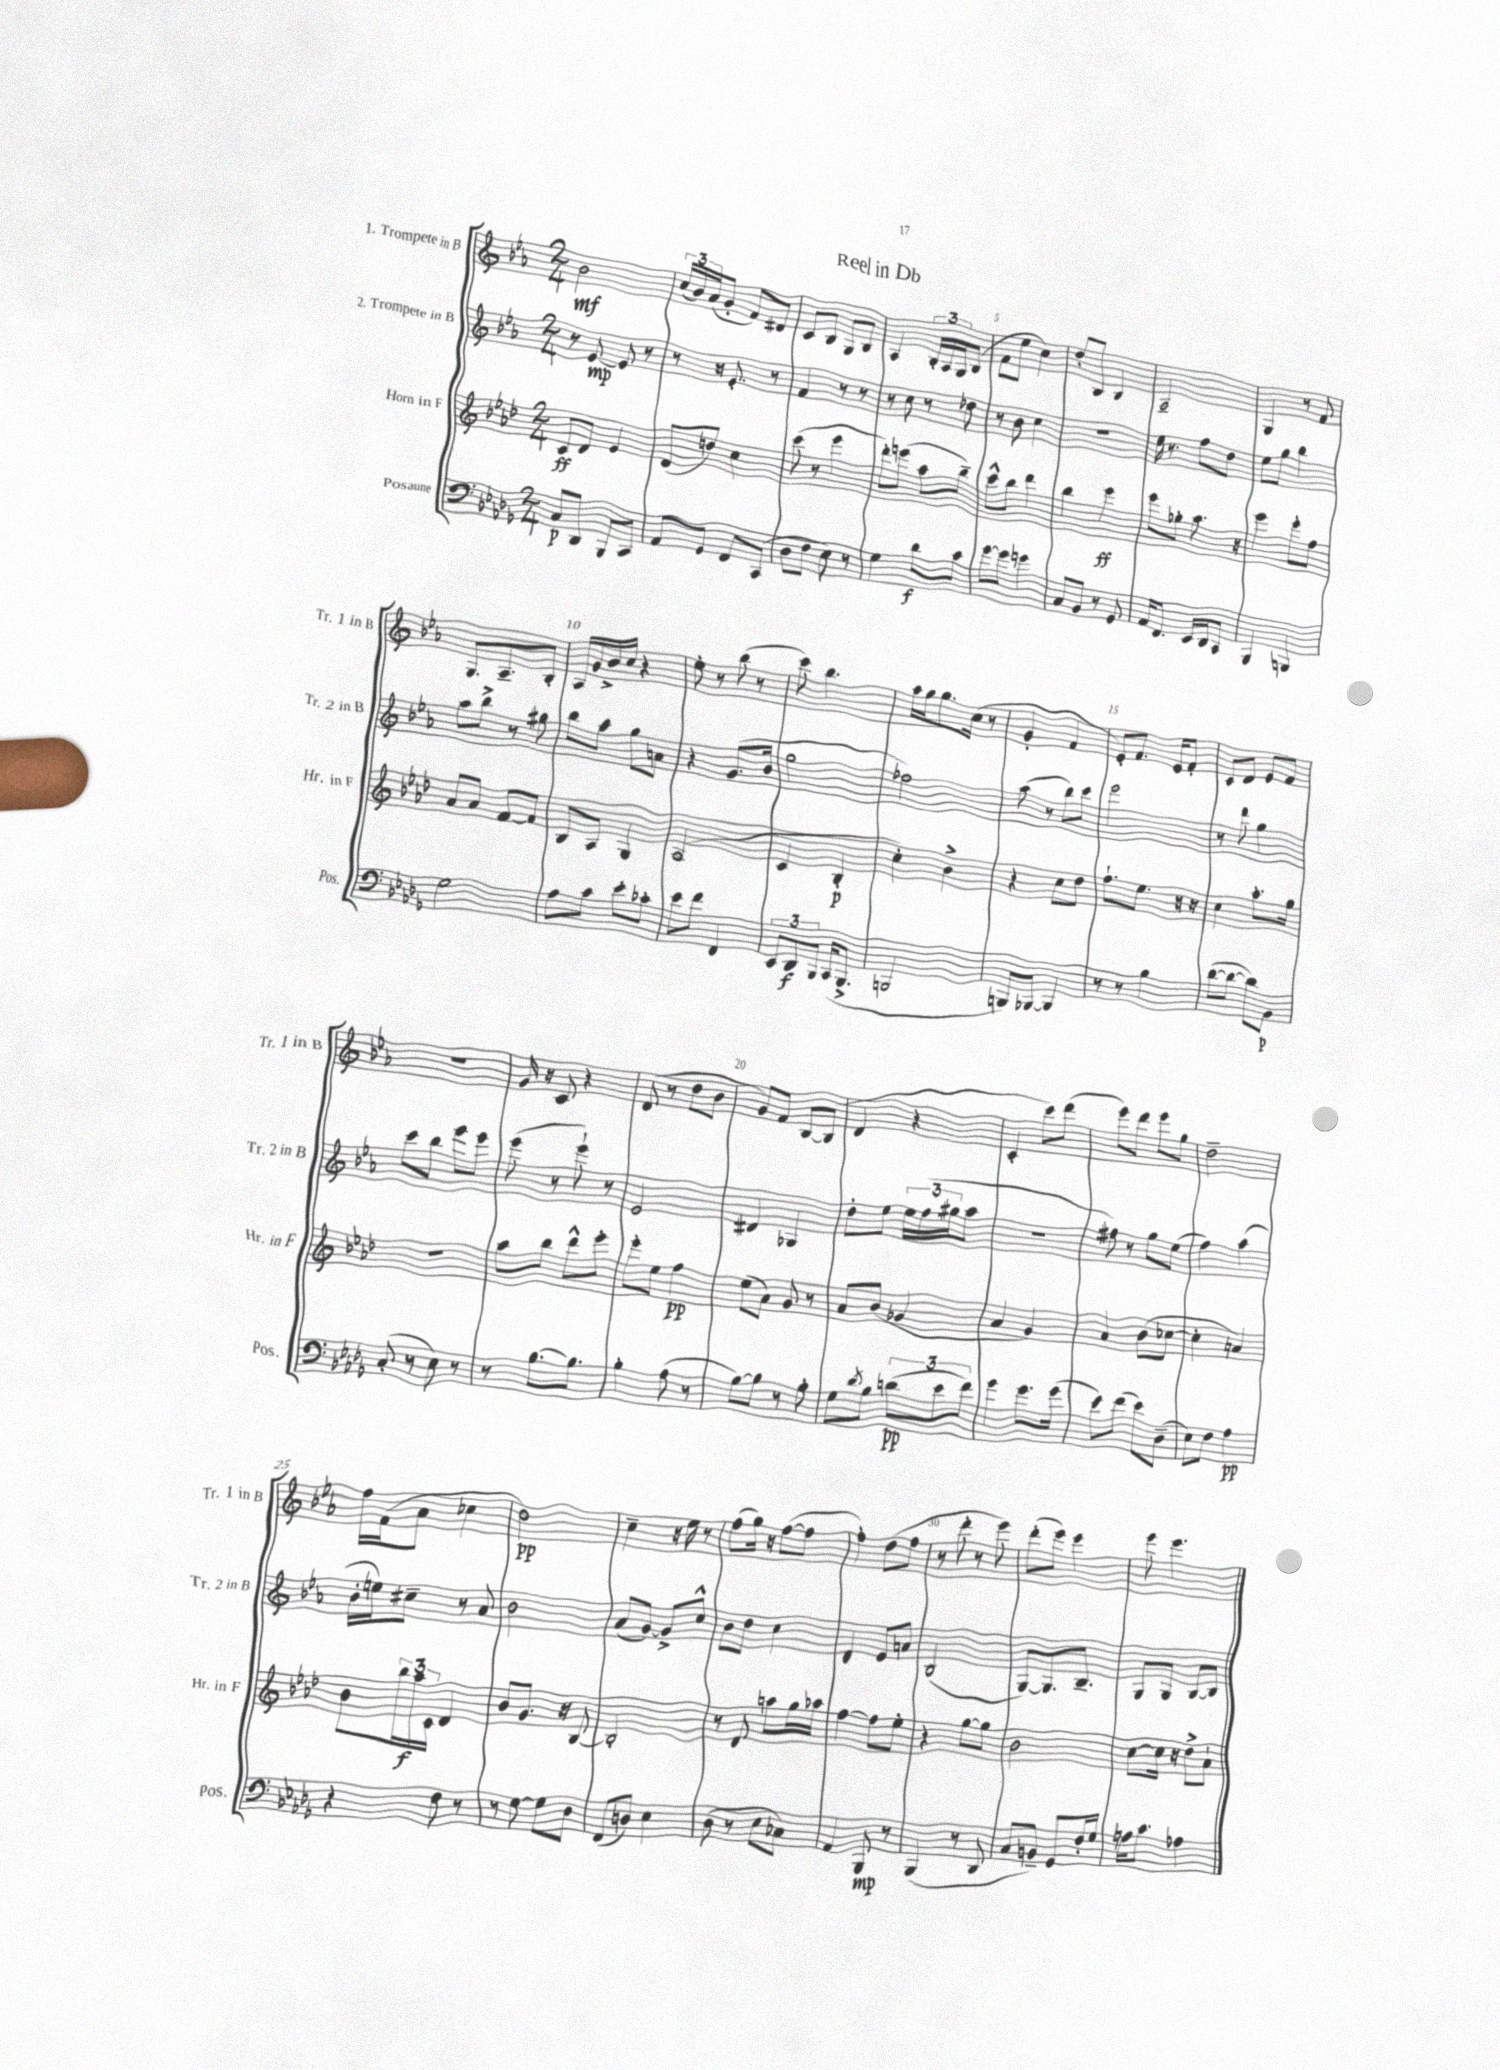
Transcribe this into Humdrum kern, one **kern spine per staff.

**kern	**dynam	**kern	**dynam	**kern	**dynam	**kern	**dynam
*part4	*part4	*part3	*part3	*part2	*part2	*part1	*part1
*staff4	*staff4	*staff3	*staff3	*staff2	*staff2	*staff1	*staff1
*I"Posaune	*	*I"Horn in F	*	*I"2. Trompete in B	*	*I"1. Trompete in B	*
*I'Pos.	*	*I'Hr. in F	*	*I'Tr. 2 in B	*	*I'Tr. 1 in B	*
*clefF4	*	*clefG2	*	*clefG2	*	*clefG2	*
*k[b-e-a-d-g-]	*	*k[b-e-a-d-]	*	*k[b-e-a-]	*	*k[b-e-a-]	*
*M2/4	*	*M2/4	*	*M2/4	*	*M2/4	*
=1	=1	=1	=1	=1	=1	=1	=1
8C/L	p	8c/L	ff	8r	.	2b-\	mf
8DD-/J	.	8d-/J	.	[8e-/	mp	.	.
8BBB-/L	.	4e-/	.	8e-/]	.	.	.
8CC/J	.	.	.	8r	.	.	.
=2	=2	=2	=2	=2	=2	=2	=2
8AA-/L	.	(8d-/L	.	8r	.	(24cc/LL	.
.	.	.	.	.	.	24b-/)	.
.	.	.	.	.	.	(24a-/J	.
8GG-/J	.	8ddn/J)	.	16r	.	8g'/J	.
.	.	.	.	8.e-'/	.	.	.
8FF/L	.	4cc\	.	.	.	8f/L)	.
(8CC/J	.	.	.	8r	.	8d#X/J	.
=3	=3	=3	=3	=3	=3	=3	=3
8D-\L	.	(8ccc\	.	4f/	.	8c/L	.
8F\J	.	8r	.	.	.	8B-/J	.
8E-\)	.	4eee-\	.	8r	.	8G/L	.
8r	.	.	.	8r	.	8B-/J	.
=4	=4	=4	=4	=4	=4	=4	=4
4G-\	.	8ddd-'\L)	.	8r	.	4A-/	.
.	.	(8eeen\J	.	8cc\	.	.	.
8d-\L	f	8aa-\L	.	8r	.	24B-'/LL	.
.	.	.	.	.	.	24A-/	.
.	.	.	.	.	.	24G/J	.
8c\J	.	8bb-~\J)	.	8dd-X\	.	(8B-/J	.
=5	=5	=5	=5	=5	=5	=5	=5
[8g-\L	.	8ccc^^\L	.	8r	.	8f\L	.
8g-\J]	.	8bb-\J	.	8b-\	.	8ee-\J	.
4gn\	.	4ddd-\	.	4cc\	.	4cc\)	.
=6	=6	=6	=6	=6	=6	=6	=6
8C/L	.	4bb-\	.	2r	.	8dd'/L	.
8BB-/J	.	.	.	.	.	8B-/J	.
8r	.	4eee-\	ff	.	.	4B-/	.
8GG-/	.	.	.	.	.	.	.
=7	=7	=7	=7	=7	=7	=7	=7
16AA-/KL	.	8eee-\L	.	16ee-\	.	2A-~/	.
8.FF/J	.	.	.	8.r	.	.	.
.	.	8gg-X'\J	.	.	.	.	.
16EE-/LL	.	8.aa-\	.	8ff\L	.	.	.
16DD-/J	.	.	.	.	.	.	.
8CC/J	.	.	.	8dd\J	.	.	.
.	.	16r	.	.	.	.	.
=8	=8	=8	=8	=8	=8	=8	=8
4BBB-/	.	4eee-\	.	8ee-\L	.	4G/	.
.	.	.	.	8gg\J	.	.	.
4BBBn/	.	8eee-'\L	.	4bb-\	.	8r	.
.	.	8ff\J	.	.	.	8f/	.
!!LO:LB:g=z
=9	=9	=9	=9	=9	=9	=9	=9
2G-\	.	8a-/L	.	8aa-\L	.	8.G/L	.
.	.	8a-/J	.	8bb-^\J	.	.	.
.	.	.	.	.	.	8.A-~/	.
.	.	[8f/L	.	8r	.	.	.
.	.	8f/J]	.	8gg#X\	.	8B-'/J	.
=10	=10	=10	=10	=10	=10	=10	=10
8A-\L	.	8B-/L	.	8bb-\L	.	16A-/LL	.
.	.	.	.	.	.	16g/	.
8c\J	.	8A-/J	.	8aa-\J	.	16b-^/	.
.	.	.	.	.	.	16cc/JJ	.
8e-'\L	.	4G/	.	8gg\L	.	4r	.
8c-X'\J	.	.	.	8an\J	.	.	.
=11	=11	=11	=11	=11	=11	=11	=11
8e-\L	.	(2A-/	.	4r	.	8ee-'\	.
8f\J	.	.	.	.	.	8r	.
4FF/	.	.	.	(8.g/L	.	(8bb-\	.
.	.	.	.	.	.	8r	.
.	.	.	.	16b-/Jk	.	.	.
=12	=12	=12	=12	=12	=12	=12	=12
12EE-/L	.	4c/	.	2gg\	.	8ccc\)	.
12DD-/	f	.	.	.	.	.	.
.	.	.	.	.	.	4.bb-\	.
12BBB-/J	.	.	.	.	.	.	.
(16CC/KL	.	4B-'/	p	.	.	.	.
8.BBB-^/J	.	.	.	.	.	.	.
=13	=13	=13	=13	=13	=13	=13	=13
2BBBn/	.	4cc'\)	.	2ff-X\)	.	16aa-\LL	.
.	.	.	.	.	.	16gg\J	.
.	.	.	.	.	.	8.gg\	.
.	.	4b-^\	.	.	.	.	.
.	.	.	.	.	.	(16cc\Jk	.
.	.	.	.	.	.	8r	.
=14	=14	=14	=14	=14	=14	=14	=14
8BBBn/L)	.	4r	.	(8aa-\	.	4g'/	.
[8BBB-X/J	.	.	.	8r	.	.	.
4BBB-/]	.	8cc\L	.	8bb-\L)	.	4f/	.
.	.	8dd-\J	.	8ccc\J	.	.	.
=15	=15	=15	=15	=15	=15	=15	=15
8r	.	8.ff`\L	.	2eee-\	.	8e-'/L)	.
8r	.	.	.	.	.	8.f/J	.
.	.	8.ee-\J	.	.	.	.	.
4B-\	.	.	.	.	.	.	.
.	.	.	.	.	.	16e-/KL	.
.	.	16r	.	.	.	8f'/J	.
.	.	16r	.	.	.	.	.
=16	=16	=16	=16	=16	=16	=16	=16
([8d-\L	.	4cc\	.	8r	.	8c/L	.
8d-\J_	.	.	.	8ddd\	.	8d/J	.
8d-\L])	.	8.aa-'\L	.	4gg\	.	8e-/L	.
8BB-\J	p	.	.	.	.	8f/J	.
.	.	16gg\Jk	.	.	.	.	.
!!LO:LB:g=z
=17	=17	=17	=17	=17	=17	=17	=17
(8C'/	.	2r	.	8ccc\L	.	2r	.
8r	.	.	.	8bb-\J	.	.	.
8E-\)	.	.	.	8eee-\L	.	.	.
8r	.	.	.	8eee-\J	.	.	.
=18	=18	=18	=18	=18	=18	=18	=18
8r	.	8aa-\L	.	(8eee-\	.	16g/	.
.	.	.	.	.	.	16r	.
[8.B-\L	.	8bb-\J	.	8r	.	8c/	.
.	.	8ddd-^^\L	.	8eee-`\)	.	4r	.
8.B-\J]	.	.	.	.	.	.	.
.	.	8eee-'\J	.	8r	.	.	.
=19	=19	=19	=19	=19	=19	=19	=19
4B-'\	.	8eee-'\L	.	2e-/	.	(8d/	.
.	.	8ee-\J	.	.	.	8r	.
(8A-\	.	4ff\	pp	.	.	8dd\L	.
8r	.	.	.	.	.	8b-\J	.
=20	=20	=20	=20	=20	=20	=20	=20
[8B-\L)	.	(8ee-\L	.	4d#X/	.	8g/L)	.
8B-\J]	.	8a-\J)	.	.	.	8f/J	.
8r	.	8g/	.	4G-X/	.	[8B-/L	.
8B-'\	.	8r	.	.	.	(8B-/J]	.
=21	=21	=21	=21	=21	=21	=21	=21
8G-\L	.	8a-/L	.	8dd'\L	.	4d/	.
8qd-/	.	.	.	.	.	.	.
8B-\J	.	(8b-/J	.	8ee-\J	.	.	.
(12dn\L	pp	4g-X/	.	24ee-\LL	.	4r	.
.	.	.	.	(24ff\	.	.	.
12e-\	.	.	.	24gg#X\J	.	.	.
.	.	.	.	8aa-\J	.	.	.
12f\J)	.	.	.	.	.	.	.
=22	=22	=22	=22	=22	=22	=22	=22
4g-\	.	4a-/	.	2r	.	4c'/	.
8.g-\L	.	4g/)	.	.	.	8ccc\L)	.
.	.	.	.	.	.	(8ddd\J	.
(16g-\Jk	.	.	.	.	.	.	.
=23	=23	=23	=23	=23	=23	=23	=23
8e-\L)	.	4a-/	.	8ff#X\)	.	8eee-\L)	.
(8f\J	.	.	.	8r	.	8ddd\J	.
8e-\L)	.	(8b-\L	.	8gg\L	.	8eee-\L	.
(8D-~\J	.	[8cc-X\J	.	(8ee-\J	.	8gg\J	.
=24	=24	=24	=24	=24	=24	=24	=24
8E-\L)	.	4cc-'\]	.	4ff\)	.	2dd~\	.
8F\J	.	.	.	.	.	.	.
4A-\	pp	4an/)	.	(4aa-\	.	.	.
!!LO:LB:g=z
=25	=25	=25	=25	=25	=25	=25	=25
4r	.	8b-\L	.	16b-'\LL	.	16ff\LL	.
.	.	.	.	16een\J)	.	(16f\J	.
.	.	24bb-\L	.	8cc#X~\J	.	8a-\J	.
.	.	24aa-\	f	.	.	.	.
.	.	24c\JJ	.	.	.	.	.
8F\	.	4d-/	.	8r	.	4cc-X\	.
8r	.	.	.	8a-/	.	.	.
=26	=26	=26	=26	=26	=26	=26	=26
8r	.	8b-/L	.	2b-\	.	2dd\)	pp
[8G-\	.	8.g/J	.	.	.	.	.
8G-\L]	.	.	.	.	.	.	.
.	.	16r	.	.	.	.	.
8D-\J	.	[8B-/	.	.	.	.	.
=27	=27	=27	=27	=27	=27	=27	=27
(8FF/L	.	2B-'/]	.	(8a-/L	.	4cc~\	.
8Dn/J)	.	.	.	[8g/J)	.	.	.
4E-\	.	.	.	8g^/L]	.	16r	.
.	.	.	.	.	.	16ee-\	.
.	.	.	.	8cc^^/J	.	8r	.
=28	=28	=28	=28	=28	=28	=28	=28
(8D-\	.	8r	.	8b-\L	.	(8ff\L	.
8r	.	8d-/	.	8dd\J	.	16gg\Jk)	.
.	.	.	.	.	.	16r	.
8E-\L	.	8aan\L	.	4cc\	.	([8ff\L	.
8C-X\J)	.	16gg\L	.	.	.	8ff\J]	.
.	.	16aa-X\JJ	.	.	.	.	.
=29	=29	=29	=29	=29	=29	=29	=29
4AA-/	.	[4ff\	.	4d/	.	4ff'\)	.
8BBB-/	mp	8ff\L]	.	8e-/L	.	(8dd\L	.
8r	.	8ee-'\J	.	8an/J	.	8ff\J	.
=30	=30	=30	=30	=30	=30	=30	=30
(4BBB-/	.	4r	.	(2B-/	.	8r	.
.	.	.	.	.	.	8ddd'\	.
8r	.	[8gg\L	.	.	.	8r	.
8DD-/	.	8gg\J]	.	.	.	8eee-\)	.
=31	=31	=31	=31	=31	=31	=31	=31
8C/L	.	2b-\	.	[8G/L)	.	(8ddd'\L	.
8BBn~/J)	.	.	.	8.G/]	.	8eee-\J)	.
8GG-/L	.	.	.	.	.	4eee-\	.
.	.	.	.	8.B-~/J	.	.	.
16F'/L	.	.	.	.	.	.	.
16G-/JJ	.	.	.	.	.	.	.
=32	=32	=32	=32	=32	=32	=32	=32
16An\KL	.	[8cc\L	.	8G/L	.	8eee-\	.
8.c\J	.	.	.	.	.	.	.
.	.	16cc\Jk]	.	8G/J	.	4.eee-\	.
.	.	16r	.	.	.	.	.
4A-X\	.	8dd-^\L	.	[8B-/L	.	.	.
.	.	8a-`\J	.	8B-/J]	.	.	.
==	==	==	==	==	==	==	==
*-	*-	*-	*-	*-	*-	*-	*-
